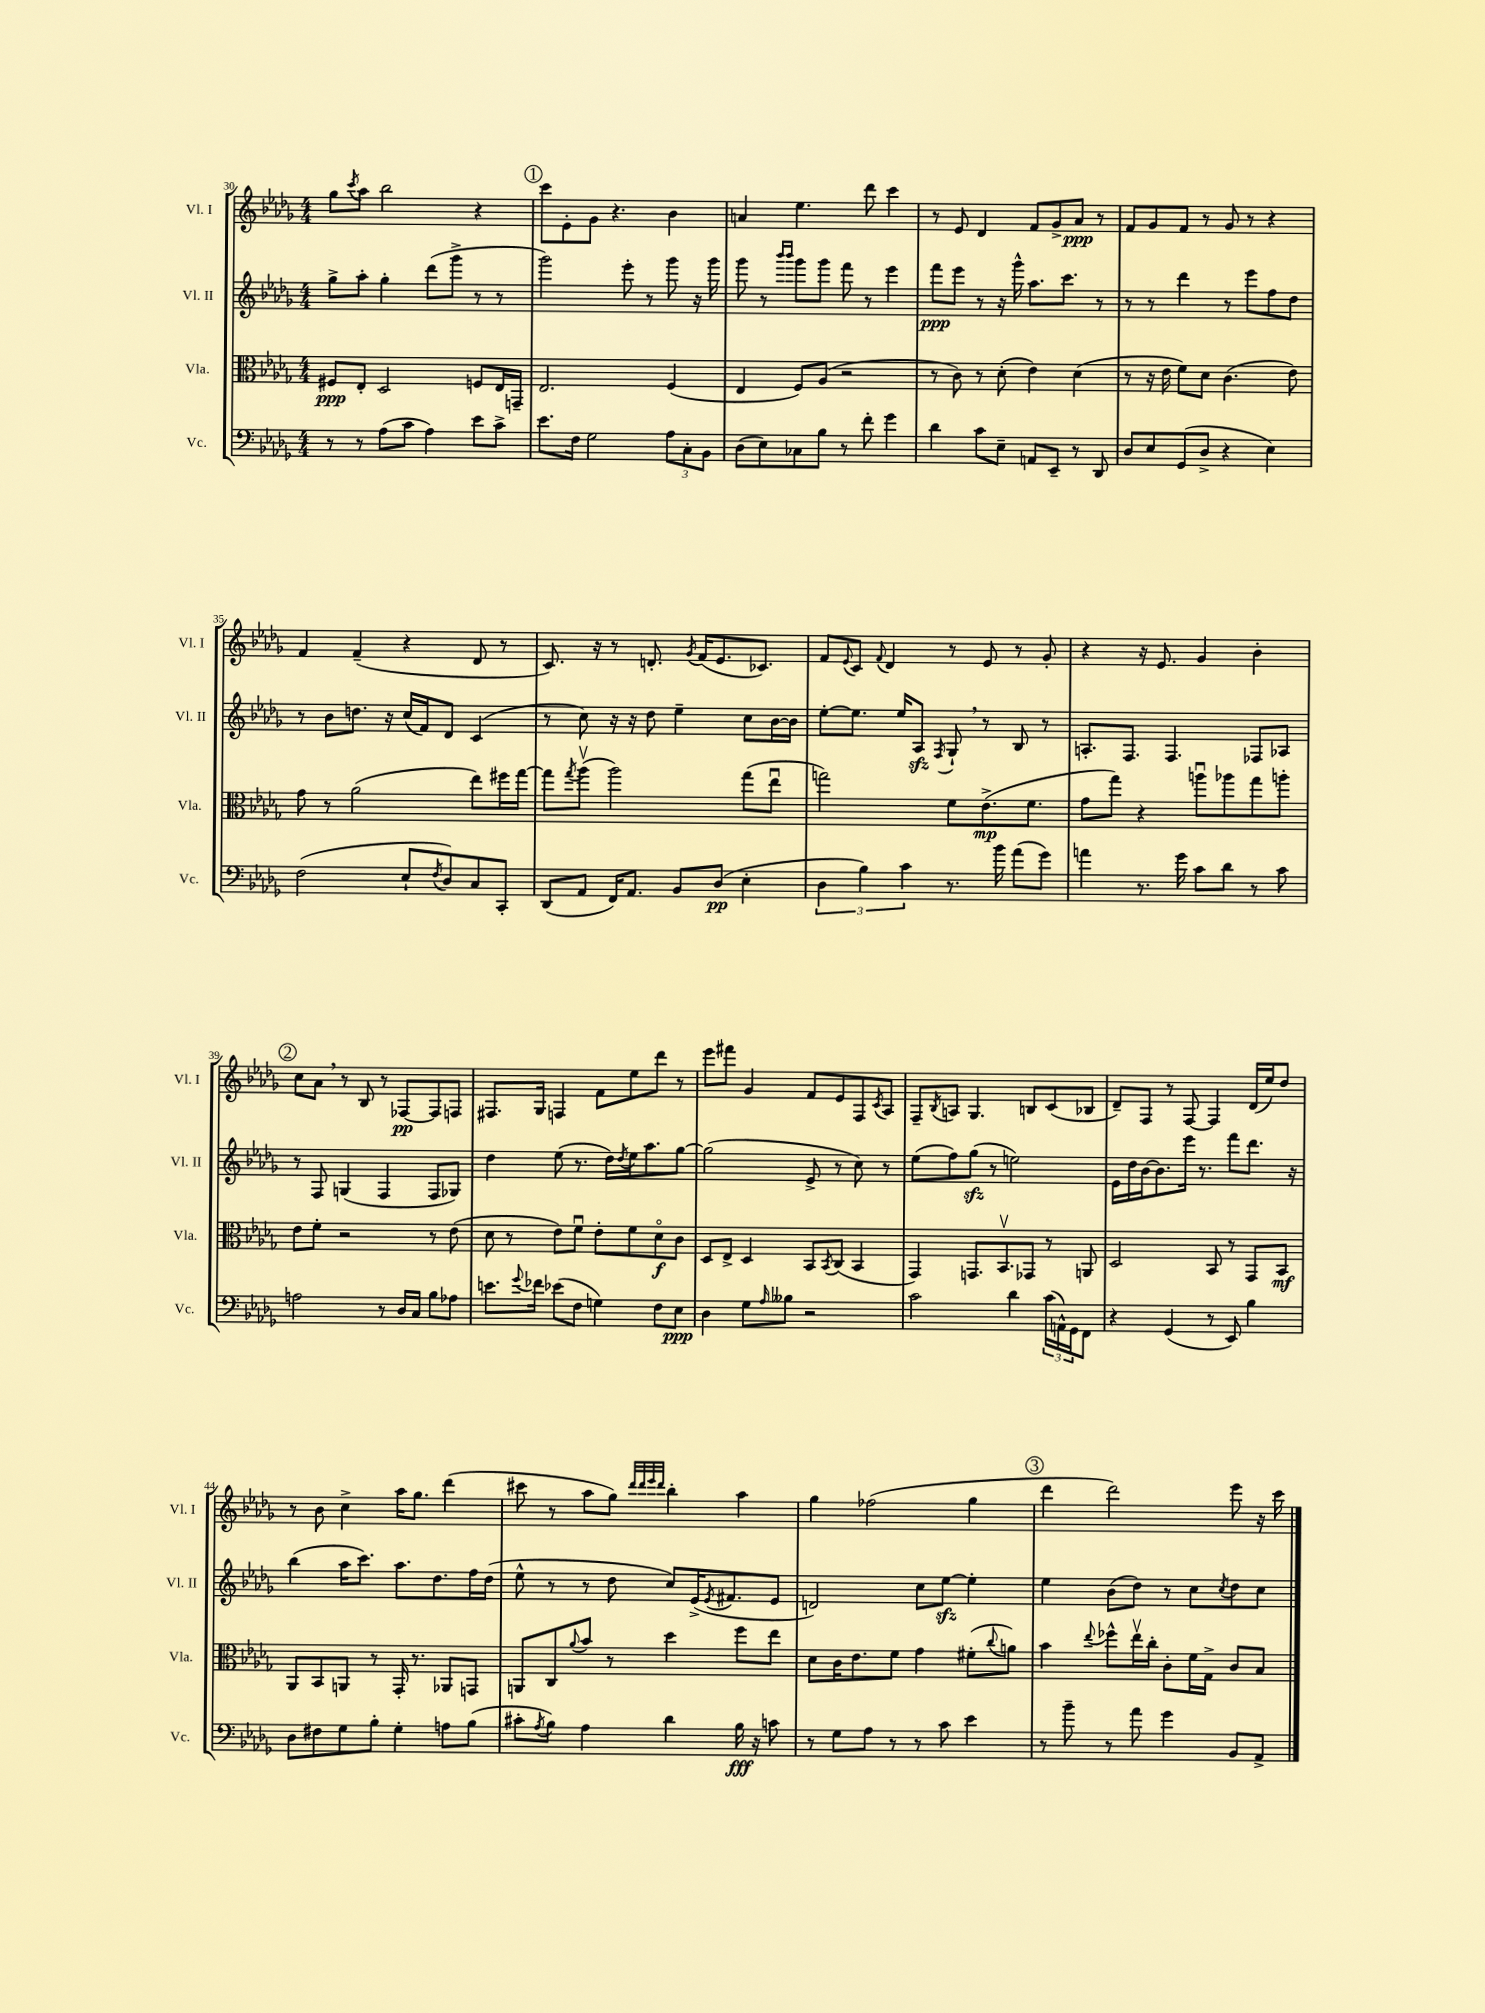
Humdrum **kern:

**kern	**kern	**kern	**kern
*staff4	*staff3	*staff2	*staff1
*clefF4	*clefC3	*clefG2	*clefG2
*k[b-e-a-d-g-]	*k[b-e-a-d-g-]	*k[b-e-a-d-g-]	*k[b-e-a-d-g-]
*M4/4	*M4/4	*M4/4	*M4/4
8r	8F#	8gg-^	8gg-
.	.	.	8qccc
8r	8E-'	8aa-'	8aa-
(8A-	2D-	4gg-'	2bb-
8c	.	.	.
4A-)	.	(8ddd-	.
.	.	8ggg-^	.
8e-	8F	8r	4r
8c^	16E-	8r	.
.	16GG~	.	.
=	=	=	=
8.e-	2.E-	2ggg-)	8ccc
.	.	.	8e-'
16F	.	.	.
2G-	.	.	8g-
.	.	.	4.r
.	.	8eee-'	.
.	.	8r	.
12A-	(4F	8ggg-	4b-
12C'	.	.	.
.	.	16r	.
12BB-	.	.	.
.	.	16ggg-	.
=	=	=	=
(8D-	4E-	8ggg-	4a
8E-)	.	8r	.
.	.	16qqbbb-	.
.	.	16qqbbb-	.
8C-	8F)	8ggg-	4.ee-
8B-	(8A-	8ggg-	.
8r	2r	8fff	.
8f'	.	8r	8ddd-
4g-	.	4eee-	4ccc
=	=	=	=
4d-	8r	8fff	8r
.	8c)	8eee-	8e-
8c	8r	8r	4d-
8E-~	(8d-'	16r	.
.	.	16ggg-^^	.
8AA	4e-)	8.aa-	8f
8EE-~	.	.	8g-^
.	.	8.ccc	.
8r	(4d-	.	8a-
8DD-	.	8r	8r
=	=	=	=
8D-	8r	8r	8f
8E-	16r	8r	8g-
.	16e-	.	.
(8GG-	8f)	4ddd-	8f
8D-^	8d-	.	8r
4r	(4.c	8r	8g-
.	.	8eee-	8r
4E-)	.	8ff	4r
.	8e-)	8dd-	.
=	=	=	=
(2F	8g-	8r	4f
.	8r	8b-	.
.	(2a-	8.dd	(4f~
.	.	16r	.
8E-`	.	(16cc	4r
.	.	16f)	.
8qF	.	.	.
8D-)	.	8d-	.
8C	8ee-)	(4c	8d-
8CC'	16ff#	.	8r
.	[16gg-	.	.
=	=	=	=
(8DD-	8gg-]	8r	8.c)
.	8qgg-	.	.
8AA-	(8aa-v	8cc)	.
.	.	.	16r
16FF)	2aa-)	16r	8r
8.AA-	.	16r	.
.	.	8dd-	8.d'
8BB-	.	4ee-~	.
.	.	.	8qg-
.	.	.	(16f
(8D-	.	.	8.e-
4E-'	(8gg-	8cc	.
.	.	.	8.c-)
.	8ee-u	[16b-	.
.	.	16b-]	.
=	=	=	=
6D-	2gg)	[8ee-'	8f
.	.	.	8qqe-
.	.	8.ee-]	8c
6B-)	.	.	.
.	.	.	8qqf
.	.	.	4d-
.	.	16ee-	.
6c	.	.	.
.	.	8A-	.
.	.	8qF	.
8.r	8f	8G-`	8r
.	(8.e-^	8r	8e-
16b-	.	.	.
(8a-	.	8B-	8r
.	8.f	.	.
8g-)	.	8r	8g-'
=	=	=	=
4a	8g-	8.A'	4r
.	8gg-)	.	.
.	.	8.F	.
8.r	4r	.	16r
.	.	.	8.e-
.	.	4.F	.
16g-	.	.	.
8c	8aau	.	4g-
8d-	8aa-	.	.
8r	8gg-	8F-	4b-'
8c	8aa'	8A-	.
=	=	=	=
2A	8e-	8r	8cc
.	8f'	8F	8a-
.	2r	(4G	8r
.	.	.	8B-
8r	.	4F	8r
16D-	.	.	[8F-
16C	.	.	.
8B-	8r	8F	8F-]
8A-	(8e-	8G-)	8F
=	=	=	=
8.e	8d-	4dd-	8.F#
.	8r	.	.
8qqg-	.	.	.
16f-	.	.	16G-
(8e-	8e-)	(8ee-	4F
8F	8fu	8.r	.
4G)	8e-'	.	8f
.	.	16dd-)	.
.	.	8qdd-	.
.	8f	16ee-	8ee-
.	.	8.aa-	.
8F	8d-o	.	8ddd-
8E-	8c	[8gg-	8r
=	=	=	=
4D-	8D-	(2gg-]	8eee-
.	8E-^	.	8fff#
8G-	4D-	.	4g-
16qqA-	.	.	.
8B--	.	.	.
2r	8BB-	8e-^	8f
.	8qBB-	.	.
.	(8C	8r	8e-
.	4BB-	8cc)	8F
.	.	.	8qc
.	.	8r	8A-
=	=	=	=
2c	4GG-)	(8ee-	8F~
.	.	.	8qB-
.	.	8ff)	8A
.	8.GG	(8gg-	4.G-
.	.	8r	.
.	8.BB-v	.	.
4d-	.	2ee)	.
.	8GG-	.	8B
(24c	8r	.	(8c
24AA^^)	.	.	.
24GG-	.	.	.
8FF	8AA	.	8B-
=	=	=	=
4r	2D-	16e-	8d-~)
.	.	16dd-	.
.	.	[16b-	8F
.	.	8.b-]	.
(4GG-	.	.	8r
.	.	16eee-	[8F
.	.	8.r	.
8r	8BB-	.	4F]
8EE-)	8r	8fff	.
4B-	8GG-	8.ddd-	(16d-
.	.	.	16ee-)
.	8BB-	.	8dd-
.	.	16r	.
=	=	=	=
8D-	8AA-	(4bb-	8r
8F#	8BB-	.	8b-
8G-	8AA	16aa-	4cc^
.	.	8.ccc)	.
8B-'	8r	.	.
4G-'	16GG-'	8.aa-	16aa-
.	8.r	.	8.gg-
.	.	8.dd-	.
8A	8AA-	.	(4ddd-
(8B-	8GG	16ff	.
.	.	(16dd-	.
=	=	=	=
8c#'	8AA	8ee-^^	8ccc#
8qA-	.	.	.
8B-)	8C	8r	8r
.	8qqa-	.	.
4A-	8b-	8r	8aa-
.	8r	8dd-	8gg-)
.	.	.	32qqddd-
.	.	.	32qqddd-
.	.	.	32qqeee-
.	.	.	32qqddd-
4d-	4dd-	8cc)	4bb-'
.	.	(16e-^	.
.	.	8qe-	.
.	.	8.f#	.
16B-	8ff	.	4aa-
16r	.	.	.
8c	8ee-	8e-	.
=	=	=	=
8r	8d-	2d)	4gg-
8G-	16c	.	.
.	8.e-	.	.
8A-	.	.	(2ff-
8r	8f	.	.
8r	4g-	8cc	.
8c	.	[8ee-	.
4e-	(8f#'	4ee-']	4gg-
.	8qqcc	.	.
.	8a)	.	.
=	=	=	=
8r	4b-	4ee-	4ddd-
8b-~	.	.	.
.	8qqee-	.	.
8r	8ff-^^	(8b-	2ddd-)
8a-	16ee-v	8dd-)	.
.	16cc'	.	.
4g-	8c'	8r	.
.	16f	8cc	.
.	16G-^	.	.
.	.	8qcc	.
8BB-	8c	8dd-	8eee-
8AA-^	8B-	8cc	16r
.	.	.	16ccc
==	==	==	==
*-	*-	*-	*-
